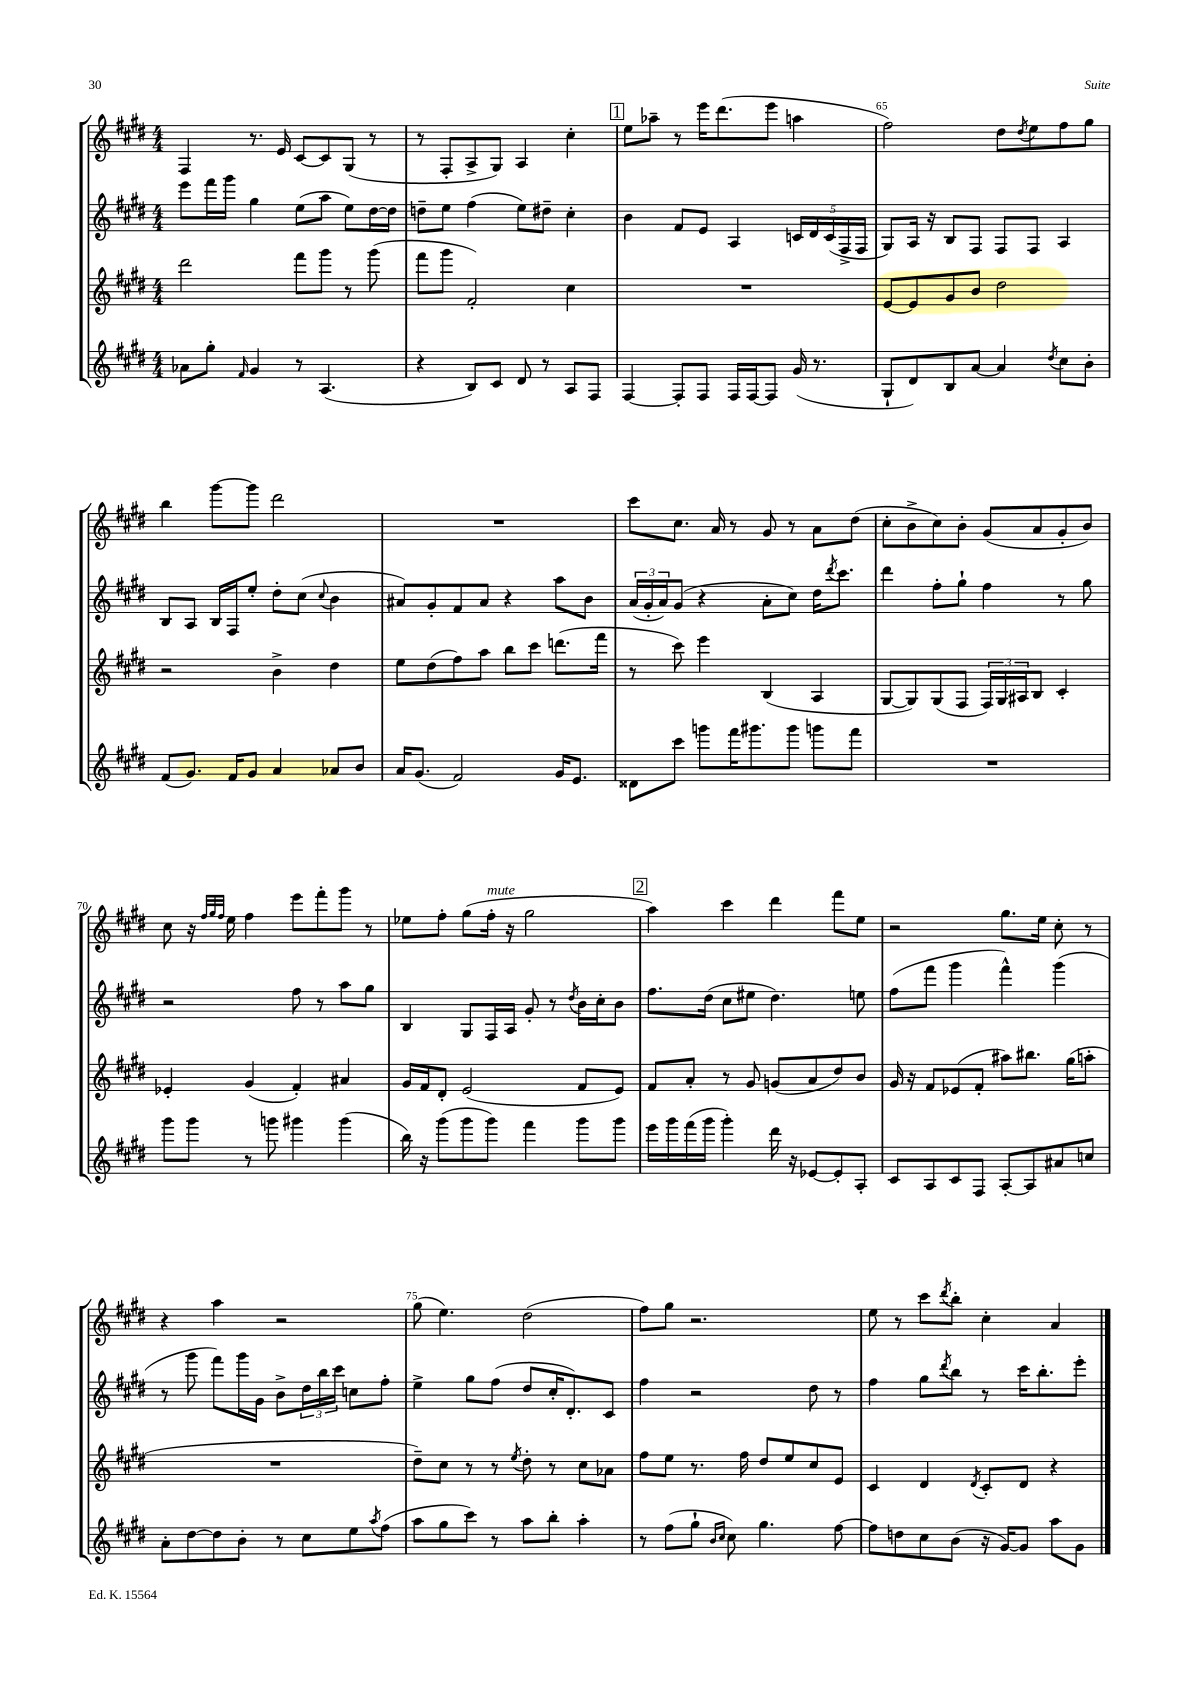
<<
\new StaffGroup <<
\new Staff = "s0" {
    \clef treble \key e \major \numericTimeSignature \time 4/4
    fis4 r8. e'16 cis'8~ cis'8 gis8( r8 |
    r8 fis8-. a8-> gis8) a4 cis''4-. |
    \mark \markup { \box "1" } e''8 aes''8-- r8 e'''16 dis'''8.( e'''8 a''4 |
    fis''2) dis''8 \acciaccatura { dis''8 } e''8 fis''8 gis''8 |
    b''4 gis'''8~ gis'''8 dis'''2 |
    R1 |
    cis'''8 cis''8. a'16 r8 gis'8 r8 a'8 dis''8( |
    cis''8-. b'8-> cis''8) b'8-. gis'8( a'8 gis'8-. b'8) |
    cis''8 r16 \grace { fis''32 gis''32 fis''32 } e''16 fis''4 e'''8 fis'''8-. gis'''8 r8 |
    ees''8 fis''8-. gis''8( fis''16-.^\markup { \italic "mute" } r16 gis''2 |
    \mark \markup { \box "2" } a''4) cis'''4 dis'''4 fis'''8 e''8 |
    r2 gis''8. e''16 cis''8-. r8 |
    r4 a''4 r2 |
    gis''8( e''4.) dis''2( |
    fis''8) gis''8 r2. |
    e''8 r8 cis'''8 \acciaccatura { dis'''8 } b''8-. cis''4-. a'4 \bar "|." |
}
\new Staff = "s1" {
    \clef treble \key e \major \numericTimeSignature \time 4/4
    e'''8 fis'''16 gis'''16 gis''4 e''8( a''8 e''8) dis''16~ dis''16 |
    d''8-- e''8 fis''4( e''8) dis''8-- cis''4-. |
    \mark \markup { \box "1" } b'4 fis'8 e'8 a4 \tuplet 5/4 { c'16 dis'16 c'16( fis16-> fis16 } |
    gis8) a16 r16 b8 fis8 fis8 fis8 a4 |
    b8 a8 b16 fis16 e''8-. dis''8-. cis''8( \appoggiatura { cis''8 } b'4 |
    ais'8) gis'8-. fis'8 ais'8 r4 a''8 b'8 |
    \tuplet 3/2 { a'16( gis'16-. a'16) } gis'8( r4 a'8-. cis''8) dis''16 \acciaccatura { dis'''8 } cis'''8. |
    dis'''4 fis''8-. gis''8-! fis''4 r8 gis''8 |
    r2 fis''8 r8 a''8 gis''8 |
    b4 gis8 fis16 a16 gis'8-. r8 \acciaccatura { dis''8 } b'16 cis''16-. b'8 |
    \mark \markup { \box "2" } fis''8. dis''16( cis''8 eis''8 dis''4.) e''8 |
    fis''8( fis'''8 gis'''4 fis'''4-^) gis'''4( |
    r8 gis'''8 fis'''8) gis'''16 gis'16 b'8-> \tuplet 3/2 { dis''16 b''16 cis'''16 } c''8 fis''8-. |
    e''4-> gis''8 fis''8( dis''8 cis''16-. dis'8.-.) cis'8 |
    fis''4 r2 dis''8 r8 |
    fis''4 gis''8 \acciaccatura { dis'''8 } b''8 r8 cis'''16 b''8.-. e'''8-. \bar "|." |
}
\new Staff = "s2" {
    \clef treble \key e \major \numericTimeSignature \time 4/4
    dis'''2 fis'''8 gis'''8 r8 gis'''8( |
    fis'''8 gis'''8 fis'2-.) cis''4 |
    \mark \markup { \box "1" } R1 |
    e'8~ e'8 gis'8 b'8 dis''2 |
    r2 b'4-> dis''4 |
    e''8 dis''8( fis''8) a''8 b''8 cis'''8 d'''8.( fis'''16 |
    r8 cis'''8) e'''4 b4( a4 |
    gis8~ gis8) gis8( fis8 \tuplet 3/2 { fis16) gis16 ais16 } b8 cis'4-. |
    ees'4-. gis'4( fis'4-.) ais'4 |
    gis'16 fis'16 dis'8-. e'2( fis'8 e'8) |
    \mark \markup { \box "2" } fis'8 a'8-. r8 gis'8 g'8( a'8 dis''8) b'8 |
    gis'16 r16 fis'8 ees'8( fis'8-. ais''8) bis''8. gis''16( a''8-. |
    R1 |
    dis''8--) cis''8 r8 r8 \acciaccatura { e''8 } dis''8-. r8 cis''8 aes'8 |
    fis''8 e''8 r8. fis''16 dis''8 e''8 cis''8 e'8 |
    cis'4 dis'4 \acciaccatura { dis'8 } cis'8-. dis'8 r4 \bar "|." |
}
\new Staff = "s3" {
    \clef treble \key e \major \numericTimeSignature \time 4/4
    aes'8 gis''8-. \grace { fis'16 } gis'4 r8 a4.( |
    r4 b8) cis'8 dis'8 r8 a8 fis8 |
    \mark \markup { \box "1" } fis4~ fis8-. fis8 fis16 fis16~ fis8 gis'16( r8. |
    gis8-! dis'8) b8 a'8~ a'4 \acciaccatura { dis''8 } cis''8 b'8-. |
    fis'8( gis'8.) fis'16 gis'8 a'4 aes'8 b'8 |
    a'16 gis'8.( fis'2) gis'16 e'8. |
    disis'8 cis'''8 g'''8 fis'''16 gis'''8. gis'''8 g'''8 fis'''8 |
    R1 |
    gis'''8 gis'''8 r8 g'''8 gis'''4 gis'''4( |
    b''16) r16 gis'''8( gis'''8 gis'''8) fis'''4 gis'''8 gis'''8 |
    \mark \markup { \box "2" } e'''16 gis'''16 fis'''16( gis'''16 gis'''4-.) dis'''16 r16 ees'8~ ees'8-. a8-. |
    cis'8 a8 cis'8 fis8 a8~-. a8 ais'8 c''8 |
    a'8-. dis''8~ dis''8 b'8-. r8 cis''8 e''8 \acciaccatura { a''8 } fis''8( |
    a''8 gis''8 cis'''8) r8 a''8 b''8-. a''4-. |
    r8 fis''8( gis''8-! \grace { b'16 cis''16 } cis''8) gis''4. fis''8~ |
    fis''8 d''8 cis''8 b'8( r16 gis'16~) gis'8 a''8 gis'8 \bar "|." |
}
>>
>>
\layout { \context { \Score currentBarNumber = #62 \override BarNumber.break-visibility = ##(#f #t #t) barNumberVisibility = #(every-nth-bar-number-visible 5) } }
